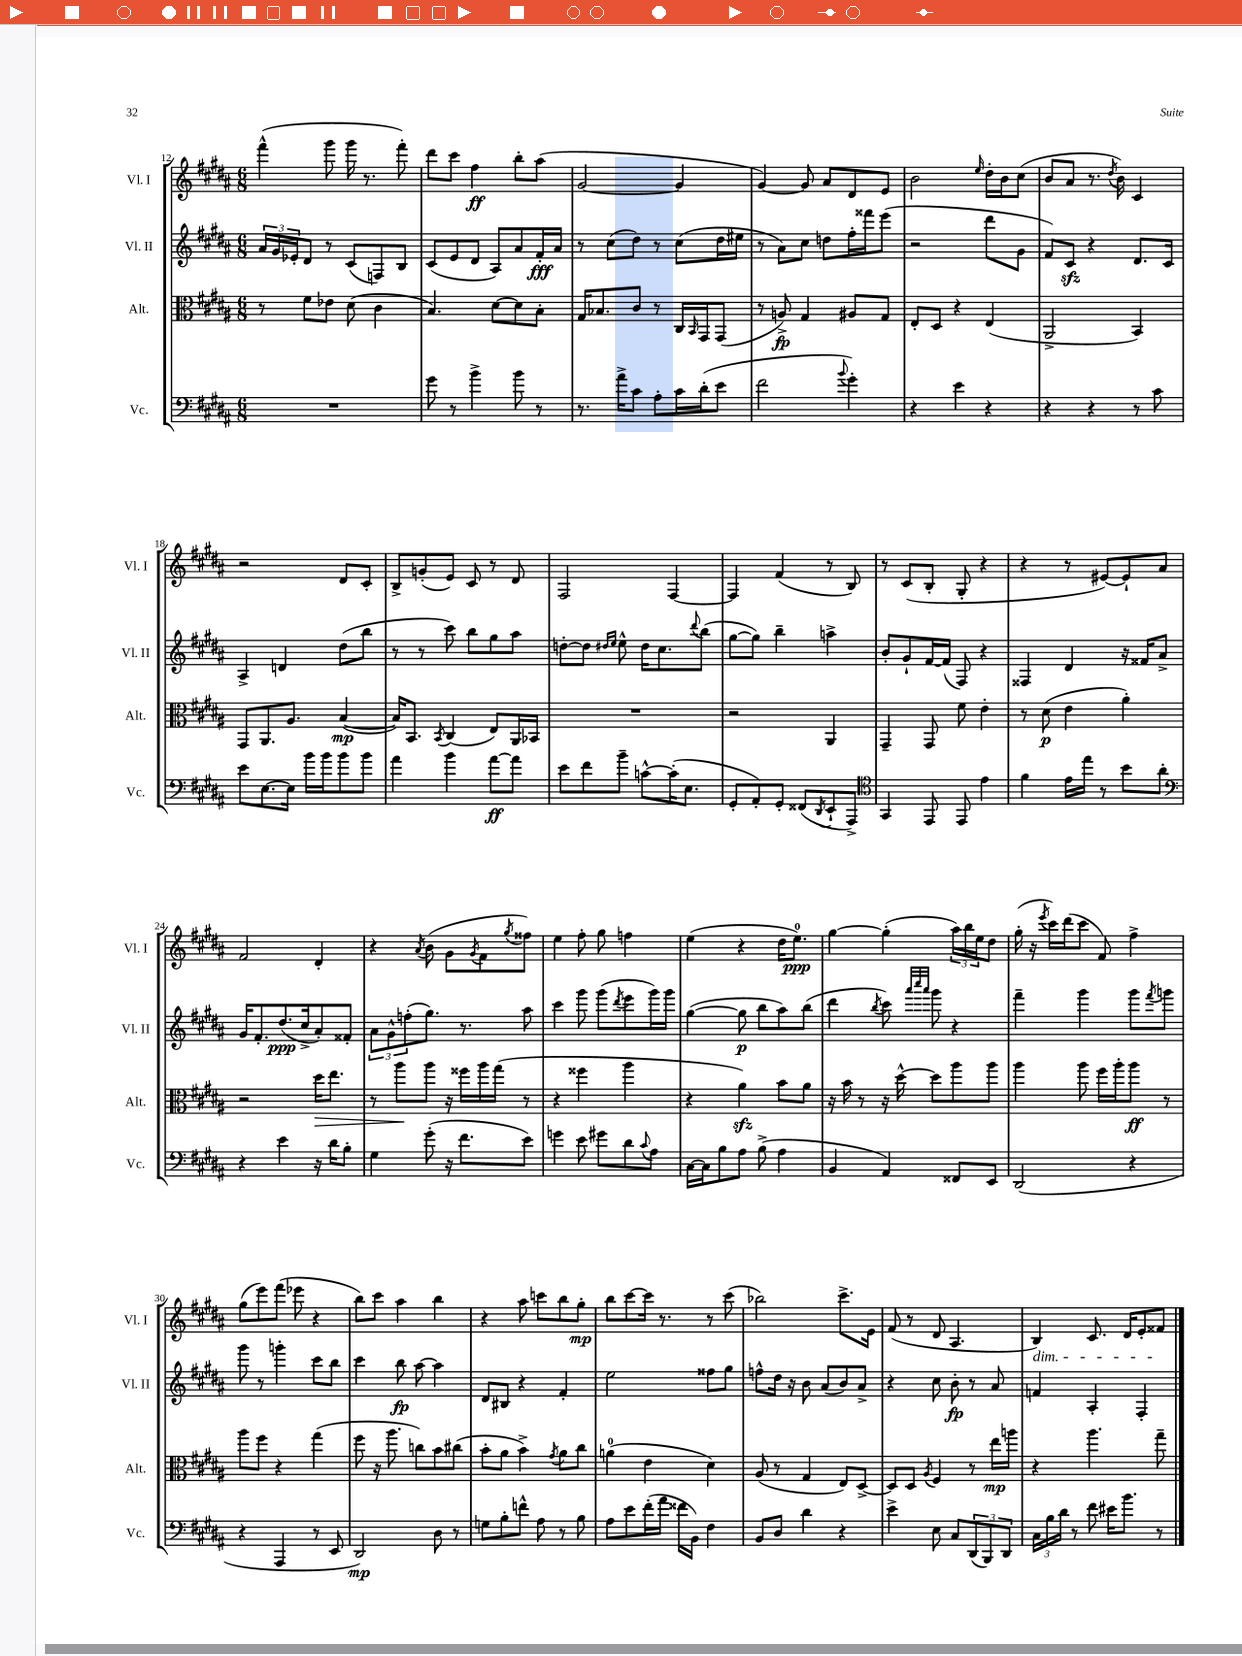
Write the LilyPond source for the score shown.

<<
\new StaffGroup <<
\new Staff = "s0" \with { instrumentName = "Vl. I" shortInstrumentName = "Vl. I" } {
    \clef treble \key b \major \numericTimeSignature \time 6/8
    fis'''4-^( gis'''8 gis'''16 r8. fis'''8-.) |
    dis'''8 cis'''8 fis''4\ff b''8-. ais''8( |
    gis'2~ gis'4 |
    gis'4~) gis'8 ais'8 dis'8 e'8 |
    b'2 \grace { e''16 } dis''16-. b'16 cis''8( |
    b'8 ais'8 r8. \acciaccatura { dis''8 } b'16) cis'4 |
    r2 dis'8 cis'8-. |
    b8-> g'8-.( e'8) cis'8 r8 dis'8 |
    fis2 fis4~ |
    fis4 fis'4( r8 b8) |
    r8 cis'8( b8-. gis8-. r4 |
    r4 r8 eis'8~) eis'8-! ais'8 |
    fis'2 dis'4-. |
    r4 \acciaccatura { ais'8 } b'8( gis'8 \acciaccatura { gis'8 } fis'8 \acciaccatura { gis''8 } fisis''8) |
    e''4 fis''8-. gis''8 f''4 |
    e''4( r4 dis''16 e''8.-0\ppp) |
    gis''4~ gis''4-.( \tuplet 3/2 { ais''16) b''16 e''16 } dis''8 |
    gis''16-.( r16 \acciaccatura { e'''8 } cis'''16) dis'''16( cis'''8 fis'8) fis''4-> |
    gis''8( e'''8) fis'''8( ees'''8 r4 |
    b''8) cis'''8 ais''4 b''4 |
    r4 ais''8 c'''8 b''8 gis''8-.\mp |
    b''8 cis'''8~ cis'''16 r8. r8 cis'''8( |
    bes''2) cis'''8.-> e'16 |
    fis'8( r8 dis'8 ais4. |
    b4\dim) cis'8. dis'16 e'8-. fisis'8\! \bar "|." |
}
\new Staff = "s1" \with { instrumentName = "Vl. II" shortInstrumentName = "Vl. II" } {
    \clef treble \key b \major \numericTimeSignature \time 6/8
    \tuplet 3/2 { ais'16 gis'16 ees'16-. } dis'8 r8 cis'8( f8) b8 |
    cis'8( e'8 dis'8 ais8) ais'8 fis'16-.\fff ais'16 |
    r8 cis''8( dis''8) r8 cis''8( dis''16 eis''16 |
    r8 ais'8) cis''8 d''8 fis''16-. fisis'''16 e'''8( |
    r2 dis'''8 gis'8 |
    fis'8) cis'8\sfz r4 dis'8. cis'16 |
    ais4-> d'4 dis''8( b''8 |
    r8 r8 cis'''8) b''8 gis''8 ais''8 |
    d''8~-. d''8 \grace { dis''16 e''16 } e''8-^ dis''16 cis''8. \appoggiatura { dis'''8 } b''8( |
    gis''8~ gis''8) b''4-- a''4-> |
    b'8-. gis'8-! fis'16~ fis'16( fis8) r4 |
    fisis4 dis'4 r16 fisis'16 ais'8-> |
    gis'16 fis'8.-. dis''8.\ppp( cis''16-> ais'8-.) fisis'8-. |
    \tuplet 3/2 { ais'8 gis'8-^ f''8-.( } gis''8.) r8. ais''8 |
    cis'''4 gis'''8 gis'''8( \acciaccatura { dis'''8 } e'''8 gis'''16) gis'''16 |
    gis''4~( gis''8\p b''8 ais''8) b''8( |
    dis'''4 \acciaccatura { b''8 } cis'''8) \grace { ais'''32 cis''''32 ais'''32 } gis'''8 r4 |
    fis'''4-- gis'''4 gis'''8 \acciaccatura { fis'''8 } g'''8 |
    gis'''8 r8 g'''4-. cis'''8 b''8 |
    cis'''4 b''8\fp ais''8~ ais''4 |
    dis'8 bis8 r4 fis'4-. |
    e''2 fisis''8 gis''8 |
    f''8-^ dis''16 r16 b'8 ais'8( b'8) ais'8-> |
    r4 cis''8 b'8-.\fp r8 ais'8 |
    f'4 ais4-. fis4-. \bar "|." |
}
\new Staff = "s2" \with { instrumentName = "Alt." shortInstrumentName = "Alt." } {
    \clef alto \key b \major \numericTimeSignature \time 6/8
    r8 fis'8 ees'8 dis'8( cis'4 |
    b4.) dis'8~ dis'8 b8-. |
    gis16 bes8. cis'8 r8 cis16 \grace { b,16 } gis,16 gis,8( |
    r8 a8->\fp) gis4 ais8 gis8 |
    e8-. dis8 r4 e4( |
    ais,2-> b,4) |
    gis,8 ais,8. ais8. b4~\mp( |
    b16) b,8. \acciaccatura { b,8 } cis4( e8) ais,16 bes,16 |
    R2. |
    r2 ais,4 |
    gis,4-- gis,8 fis'8 e'4-. |
    r8 dis'8\p( e'4 ais'4-.) |
    r2 dis''16\> e''8. |
    r8 ais''8\! ais''8 r16 fisis''16 ais''16 gis''16( r8 |
    r4 fisis''4 ais''4 |
    r4 ais'4\sfz) b'8 ais'8 |
    r16 b'16 r8 r16 dis''16~-^ dis''8 ais''8 ais''8 |
    ais''4 ais''8 fis''16 ais''16-. ais''8\ff r8 |
    ais''8 fis''8 r4 gis''4( |
    fis''8 r16 ais''8. c''8) b'8 cis''8( |
    b'8-. ais'8 b'4->) \acciaccatura { gis'8 } ais'8 cis''8 |
    a'4-0( e'4 dis'4) |
    ais8( r8 gis4 e8) dis8~-> |
    dis8 dis8 \acciaccatura { ais8 } fis4 r8 e''16\mp a''16 |
    r4 ais''4. gis''8-- \bar "|." |
}
\new Staff = "s3" \with { instrumentName = "Vc." shortInstrumentName = "Vc." } {
    \clef bass \key b \major \numericTimeSignature \time 6/8
    R2. |
    gis'8 r8 b'4-> b'8 r8 |
    r8. ais'16-> cis'8 ais8-. cis'16 dis'16-.( e'8 |
    fis'2 \appoggiatura { b'8 } gis'4-.) |
    r4 e'4 r4 |
    r4 r4 r8 cis'8 |
    e'8 e8.~ e16 b'16 b'16 b'8 b'8 |
    ais'4 b'4 ais'8~\ff ais'8 |
    e'8 fis'8 b'8-- c'8~-^ c'16-.( e8. |
    gis,8-. ais,8-.) gis,8-. fisis,8( \acciaccatura { dis,8 } e,8-! ais,,8->) |
    \clef tenor gis,4 e,8 e,8 e'4 |
    fis'4 e'16 e''16 r8 b'8 ais'8-. |
    \clef bass r4 e'4 r16 dis'16 b8-. |
    gis4 gis'8-.( r16 fis'8. e'8) |
    g'4 e'8 gis'8 dis'8 \appoggiatura { cis'8 } ais8 |
    cis16~ cis16 b8 ais8 b8->( ais4 |
    b,4 ais,4) fisis,8 e,8 |
    dis,2( r4 |
    r4 ais,,4 r8 e,8 |
    dis,2\mp) dis8 r8 |
    g8 b8-. f'8-^ ais8 r8 b8 |
    ais8 e'8 fis'16-.( ais'16 fisis'16 b,16) fis4 |
    b,8 dis8 dis'4 r4 |
    e'4-> e8 cis8 \tuplet 3/2 { dis,8( b,,8) dis,8 } |
    \tuplet 3/2 { cis16 b16 dis'16 } r8 fis'8 eis'16 b'8. r8 \bar "|." |
}
>>
>>
\layout { \context { \Score currentBarNumber = #12 } }
